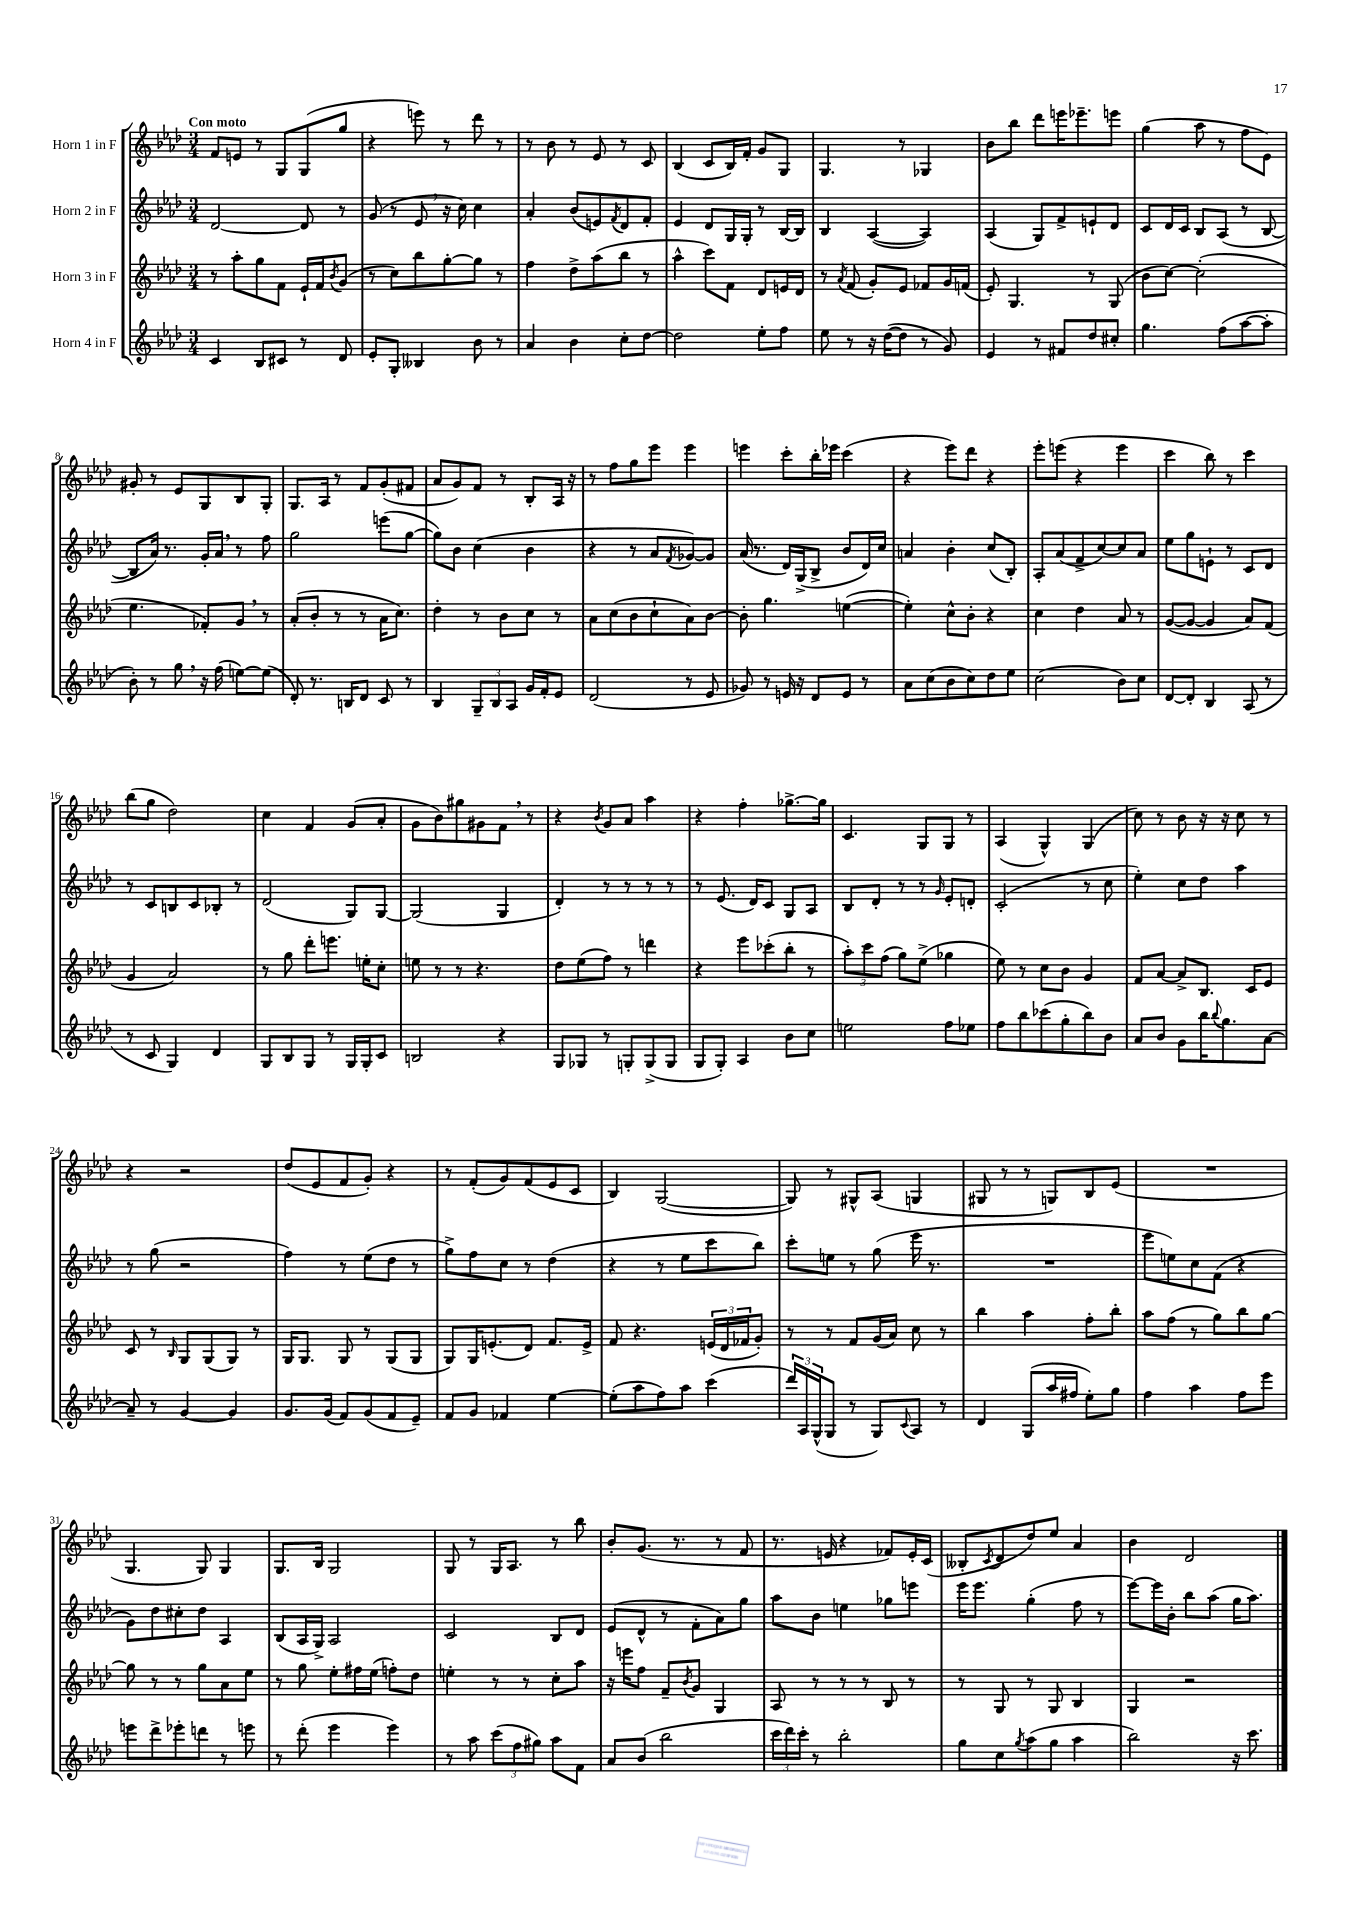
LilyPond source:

<<
\new StaffGroup <<
\new Staff = "s0" \with { instrumentName = "Horn 1 in F" } {
    \clef treble \key aes \major \numericTimeSignature \time 3/4 \tempo "Con moto"
    f'8 e'8 r8 g8 g8( g''8 |
    r4 e'''8) r8 des'''8 r8 |
    r8 bes'8 r8 ees'8 r8 c'8 |
    bes4( c'8 bes16) f'16-. g'8 g8 |
    g4. r8 ges4 |
    bes'8 bes''8 des'''8 e'''16 ees'''8.-- e'''8 |
    g''4( aes''8 r8 f''8 ees'8) |
    gis'8-. r8 ees'8 g8 bes8 g8-. |
    g8. aes16 r8 f'8 g'8-.( fis'8 |
    aes'8 g'8) f'8 r8 bes8-. aes16 r16 |
    r8 f''8 g''8 ees'''8 ees'''4 |
    e'''4 c'''8-. bes''16-. ees'''16 c'''4( |
    r4 ees'''8) des'''8 r4 |
    ees'''8-. e'''8( r4 e'''4 |
    c'''4 bes''8) r8 c'''4 |
    bes''8( g''8 des''2) |
    c''4 f'4 g'8( aes'8-. |
    g'8 bes'8) gis''8 gis'8 f'8 \breathe r8 |
    r4 \acciaccatura { bes'8 } g'8 aes'8 aes''4 |
    r4 f''4-. ges''8.~-> ges''16 |
    c'4. g8 g8 r8 |
    aes4( g4-^) g4( |
    c''8) r8 bes'8 r16 r16 c''8 r8 |
    r4 r2 |
    des''8( ees'8 f'8 g'8-.) r4 |
    r8 f'8-.( g'8) f'8( ees'8 c'8 |
    bes4) g2~( |
    g8) r8 gis8-^ aes8( g4 |
    gis8 r8 r8 g8) bes8 ees'8( |
    R2. |
    g4. g8) g4 |
    g8. bes16 g2 |
    g8 r8 g16 aes8. r8 bes''8 |
    bes'8-. g'8.( r8. r8 f'8 |
    r8. e'16 r4 fes'8) e'16-. c'16( |
    beses8-. \acciaccatura { c'8 } des'8 des''8) ees''8 aes'4 |
    bes'4 des'2 \bar "|." |
}
\new Staff = "s1" \with { instrumentName = "Horn 2 in F" } {
    \clef treble \key aes \major \numericTimeSignature \time 3/4
    des'2~ des'8 r8 |
    g'8( r8 ees'8 \breathe r16 c''16) c''4 |
    aes'4-. bes'8( e'8) \acciaccatura { f'8 } des'8 f'8-. |
    ees'4 des'8 g16 g16-. r8 bes16~ bes16 |
    bes4 aes4~( aes4) |
    aes4( g8) f'8-> e'8-! des'8 |
    c'8 des'16 c'16 bes8 aes8( r8 bes8~ |
    bes8 aes'16) r8. g'16-. aes'16 \breathe r8 f''8 |
    g''2 e'''8( g''8~ |
    g''8) bes'8 c''4( bes'4 |
    r4 r8 aes'8 \acciaccatura { f'8 } ges'8~) ges'8 |
    aes'16( r8. des'16) g16->( bes8-> bes'8 des'16) c''16 |
    a'4 bes'4-. c''8( bes8-.) |
    aes8-. aes'8( f'8-> c''8~) c''8 aes'8 |
    ees''8 g''8 e'8-! r8 c'8 des'8 |
    r8 c'8 b8 c'8 bes8-. r8 |
    des'2( g8) g8~ |
    g2( g4 |
    des'4-.) r8 r8 r8 r8 |
    r8 ees'8.( des'16) c'8 g8 aes8 |
    bes8 des'8-. r8 r8 \grace { g'16 } ees'8-. d'8-. |
    c'2-.( r8 c''8 |
    ees''4-.) c''8 des''8 aes''4 |
    r8 g''8( r2 |
    f''4) r8 ees''8( des''8 r8 |
    g''8->) f''8 c''8 r8 des''4( |
    r4 r8 ees''8 c'''8 bes''8) |
    c'''8-. e''8 r8 g''8( ees'''16 r8. |
    R2. |
    ees'''8 e''8) c''8 f'8( r4 |
    g'8) des''8 cis''8-. des''8 aes4 |
    bes8( aes16 g16->) aes2 |
    c'2 bes8 des'8 |
    ees'8( des'8-^ r8 f'8-. aes'8) g''8 |
    aes''8 bes'8 e''4 ges''8 e'''8 |
    ees'''16 ees'''8. g''4-.( f''8 r8 |
    ees'''8~) ees'''16 bes'16-. bes''8 aes''8( g''16 aes''8.) \bar "|." |
}
\new Staff = "s2" \with { instrumentName = "Horn 3 in F" } {
    \clef treble \key aes \major \numericTimeSignature \time 3/4
    r8 aes''8-. g''8 f'8 ees'16-! f'16 \acciaccatura { bes'8 } g'8( |
    r8 c''8) bes''8 g''8~-. g''8 r8 |
    f''4 des''8-> aes''8( bes''8 r8 |
    aes''4-^ c'''8) f'8 des'8 e'16 des'16 |
    r8 \acciaccatura { aes'8 } f'8( g'8-.) ees'8 fes'8 g'16 f'16( |
    ees'8-.) g4. r8 g8( |
    bes'8 c''8~) c''2-.( |
    ees''4. fes'8-.) g'8 \breathe r8 |
    aes'8-.( bes'8-. r8 r8 aes'16 c''8.) |
    des''4-. r8 bes'8 c''8 r8 |
    aes'8 c''8( bes'8 c''8-! aes'8) bes'8~ |
    bes'8-. g''4. e''4~( |
    e''4-.) c''8-^ bes'8-. r4 |
    c''4 des''4 aes'8 r8 |
    g'8~( g'8~ g'4 aes'8) f'8( |
    g'4 aes'2) |
    r8 g''8 des'''8-. e'''8. e''16-. c''8-. |
    e''8 r8 r8 r4. |
    des''8 ees''8( f''8) r8 d'''4 |
    r4 ees'''8 ces'''8-.( bes''8-. r8 |
    \tuplet 3/2 { aes''8-.) c'''8 f''8( } g''8) ees''8->( ges''4 |
    ees''8) r8 c''8 bes'8 g'4 |
    f'8 aes'8~ aes'8-> bes8. c'16 ees'8 |
    c'8 r8 \grace { bes16 } g8 g8( g8) r8 |
    g16 g8. g8 r8 g8( g8 |
    g8) g16 e'8.-.( des'8) f'8. e'16-> |
    f'8 r4. \tuplet 3/2 { e'16( des'16 fes'16 } g'8-.) |
    r8 r8 f'8 g'16( aes'16) c''8 r8 |
    bes''4 aes''4 f''8-. bes''8-. |
    aes''8 f''8( r8 g''8) bes''8 g''8~ |
    g''8 r8 r8 g''8 aes'8 ees''8 |
    r8 g''8 ees''8-. fis''16 ees''16( f''8-.) des''8 |
    e''4-. r8 r8 c''8-. aes''8 |
    r16 e'''16 f''8 f'8-- \acciaccatura { bes'8 } g'8 g4 |
    aes8 r8 r8 r8 bes8 r8 |
    r8 g8 r8 g8 bes4 |
    g4 r2 \bar "|." |
}
\new Staff = "s3" \with { instrumentName = "Horn 4 in F" } {
    \clef treble \key aes \major \numericTimeSignature \time 3/4
    c'4 bes8 cis'8 r8 des'8 |
    ees'8-. g8-. beses4 bes'8 r8 |
    aes'4 bes'4 c''8-. des''8~ |
    des''2 ees''8-. f''8 |
    ees''8 r8 r16 des''16~( des''8 r8 g'8) |
    ees'4 r8 fis'8 des''8 cis''8-. |
    g''4. f''8( aes''8~ aes''8-. |
    bes'8-.) r8 g''8 \breathe r16 f''16( e''8~) e''8( |
    des'8-.) r8. b16 des'8 c'8 r8 |
    bes4 \tuplet 3/2 { g8-- bes8 aes8 } g'16 f'16-. ees'8 |
    des'2( r8 ees'8 |
    ges'8) r8 e'16 r16 des'8 e'8 r8 |
    aes'8 c''8( bes'8 c''8) des''8 ees''8 |
    c''2( bes'8) c''8 |
    des'8~ des'8-. bes4 aes8( r8 |
    r8 c'8 g4) des'4 |
    g8 bes8 g8 r8 g16 g16-. c'8 |
    b2 r4 |
    g8 ges8 r8 g8-. g8->( g8 |
    g8 g8-.) aes4 bes'8 c''8 |
    e''2 f''8 ees''8 |
    f''8 bes''8 ces'''8( g''8-. bes''8) bes'8 |
    aes'8 bes'8 g'8 bes''16 \appoggiatura { bes''8 } g''8. aes'8~ |
    aes'8-- r8 g'4~ g'4 |
    g'8. g'16( f'8) g'8( f'8 ees'8--) |
    f'8 g'8 fes'4 ees''4~ |
    ees''8-.( aes''8 f''8) aes''8 c'''4( |
    \tuplet 3/2 { des'''16) aes16 g16-^( } g8 r8 g8) \appoggiatura { c'8 } aes8 r8 |
    des'4 g8( aes''16 fis''16 ees''8-.) g''8 |
    f''4 aes''4 f''8 ees'''8 |
    e'''8 des'''8-> ees'''8-. d'''8 r8 e'''8 |
    r8 des'''8-.( ees'''4 ees'''4) |
    r8 aes''8 \tuplet 3/2 { c'''8( f''8 gis''8) } aes''8 f'8 |
    aes'8 bes'8( bes''2 |
    \tuplet 3/2 { c'''16 des'''16) c'''16-. } r8 bes''2-. |
    g''8 c''8 \acciaccatura { g''8 } aes''8( g''8 aes''4 |
    bes''2) r16 c'''8. \bar "|." |
}
>>
>>
